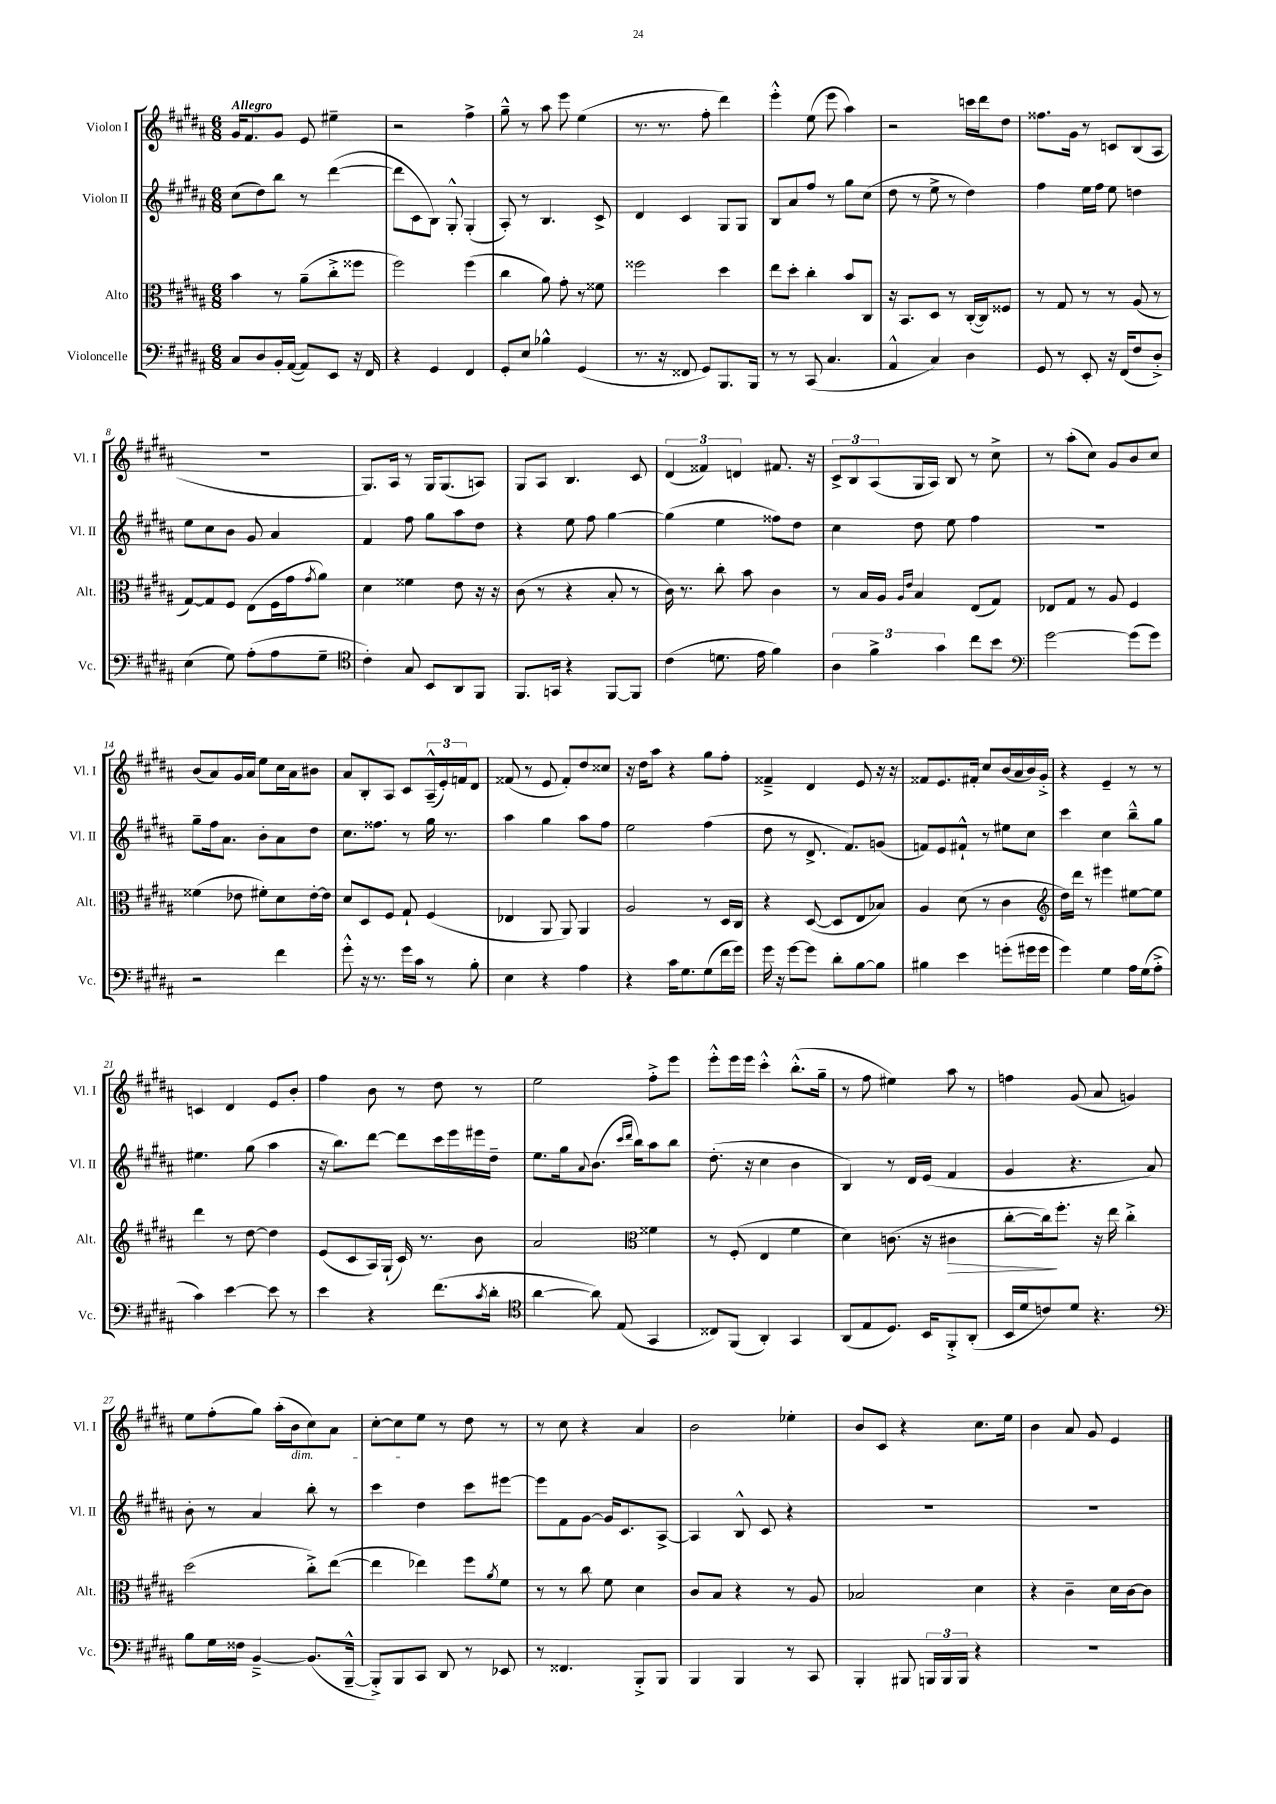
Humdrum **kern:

**kern	**kern	**dynam	**kern	**kern
*part4	*part3	*part3	*part2	*part1
*staff4	*staff3	*staff3	*staff2	*staff1
*I"Violoncelle	*I"Alto	*	*I"Violon II	*I"Violon I
*I'Vc.	*I'Alt.	*	*I'Vl. II	*I'Vl. I
*clefF4	*clefC3	*	*clefG2	*clefG2
*k[f#c#g#d#a#]	*k[f#c#g#d#a#]	*	*k[f#c#g#d#a#]	*k[f#c#g#d#a#]
*M6/8	*M6/8	*	*M6/8	*M6/8
=1	=1	=1	=1	=1
!	!	!	!	!LO:TX:a:B:t=Allegro
8C#/L	4b\	.	(8cc#\L	16g#/KL
.	.	.	.	8.f#/
8D#/	.	.	8dd#\)	.
16BB'/L	8r	.	8bb\J	8g#/J
([16AA#/JJ	.	.	.	.
8AA#/L])	(8a#~\L	.	8r	8e/
8EE/J	8cc#'^\	.	([4ddd#\	4ee#X~\
16r	8ff##X\J	.	.	.
16FF#/	.	.	.	.
=2	=2	=2	=2	=2
4r	2ff#\)	.	8ddd#\L]	2r
.	.	.	8c#\	.
4GG#/	.	.	8B\J)	.
.	.	.	8G#'^^/	.
4FF#/	(4ff#\	.	(4G#'/	4ff#^\
=3	=3	=3	=3	=3
8GG#'/L	4cc#\	.	8A#'/)	8gg#~^^\
8E/J	.	.	8r	8r
4B-X^^\	8a#\)	.	4.B/	8aa#\
.	8g#'\	.	.	8eee\
(4GG#/	8r	.	.	(4ee\
.	8f##X\	.	8c#^/	.
=4	=4	=4	=4	=4
8.r	2ff##X\	.	4d#/	8.r
16r	.	.	.	8.r
8FF##X/	.	.	4c#/	.
8GG#/L)	.	.	.	8ff#'\
8.BBB/	4dd#\	.	8G#/L	4ddd#\)
.	.	.	8G#/J	.
16BBB/Jk	.	.	.	.
=5	=5	=5	=5	=5
8r	8ee\L	.	8B/L	4eee'^^\
8r	8dd#'\J	.	8a#/	.
(8CC#/	4cc#'\	.	8ff#/J	(8ee\
4.C#/	.	.	8r	8eee\
.	8b/L	.	8gg#\L	4aa#\)
.	8C#/J	.	(8cc#\J	.
=6	=6	=6	=6	=6
4AA#^^/	16r	.	8dd#\	2r
.	8.BB/L	.	.	.
.	.	.	8r	.
4C#/)	8D#/J	.	8ee^\	.
.	8r	.	8r	.
4D#\	([16C#'/LL	.	4dd#\)	16cccn\LL
.	16C#/J])	.	.	16ddd#\J
.	8F##X/J	.	.	8dd#\J
=7	=7	=7	=7	=7
8GG#/	8r	.	4ff#\	8.ff##X\L
8r	8G#/	.	.	.
.	.	.	.	16g#\Jk
8EE'/	8r	.	16ee\LL	8r
.	.	.	16ff#\JJ	.
16r	8r	.	8ee\	8cn/L
(16FF#/KL	.	.	.	.
8F#/	(8A#/	.	4ddn\	(8B/
8D#'^/J)	8r	.	.	8A#/J
!!LO:LB:g=z
=8	=8	=8	=8	=8
(4E\	[8G#/L)	.	8ee\L	2.r
.	8G#/]	.	8cc#\	.
8G#\)	8F#/J	.	8b\J	.
(8A#'\L	(8E\L	.	8g#/	.
8A#\	16F#\L	.	4a#/	.
.	16g#\J	.	.	.
.	8qg#/	.	.	.
8G#~\J	8a#\J)	.	.	.
=9	=9	=9	=9	=9
*clefC4	*	*	*	*
4c#'\)	4d#\	.	4f#/	8.G#/L)
.	.	.	.	16A#/Jk
8G#/	4f##X\	.	8ff#\	8r
8BB/L	.	.	8gg#\L	16G#/KL
.	.	.	.	(8.G#/
8AA#/	8e\	.	8aa#\	.
8FF#/J	16r	.	8dd#\J	8An/J)
.	16r	.	.	.
=10	=10	=10	=10	=10
8.FF#/L	(8c#\	.	4r	8G#/L
.	8r	.	.	8A#/J
16GGn/Jk	.	.	.	.
4r	4r	.	8ee\	4.B/
.	.	.	8ff#\	.
[8FF#/L	8B'/	.	[4gg#\	.
8FF#/J]	8r	.	.	8c#/
=11	=11	=11	=11	=11
(4c#\	16c#\)	.	(4gg#\]	(6d#/
.	8.r	.	.	.
.	.	.	.	6f##X/)
8.dn\	8cc#'\	.	4ee\	.
.	.	.	.	6dn/
.	8b\	.	.	.
16e\	.	.	.	.
4f#\)	4c#\	.	8ff##X\L)	8.f#X/
.	.	.	8dd#\J	.
.	.	.	.	16r
=12	=12	=12	=12	=12
6A#\	8r	.	4cc#\	12c#^/L
.	.	.	.	12B/
.	16B/LL	.	.	.
6f#^\	.	.	.	(12A#/
.	16A#/JJ	.	.	.
.	16qqA#/LL	.	.	.
.	16qqe/JJ	.	.	.
.	4B/	.	8dd#\	16G#/L
.	.	.	.	16A#/JJ)
6g#\	.	.	.	.
.	.	.	8ee\	8B/
8cc#\L	(8E/L	.	4ff#\	8r
8b\J	8G#/J)	.	.	8cc#^\
=13	=13	=13	=13	=13
*clefF4	*	*	*	*
[2g#\	8E-X/L	.	2.r	8r
.	8G#/J	.	.	(8aa#'\L
.	8r	.	.	8cc#\J)
.	8A#/	.	.	8g#/L
(8g#\L]	4F#/	.	.	8b/
8g#\J)	.	.	.	8cc#/J
!!LO:LB:g=z
=14	=14	=14	=14	=14
2r	(4f##X\	.	8gg#~\L	(8b/L
.	.	.	16ff#\k	8a#/)
.	.	.	8.a#\J	.
.	8e-X\	.	.	16g#/L
.	.	.	.	16a#/JJ
.	8f#X'\L)	.	8b'\L	8ee\L
4f#\	8d#\	.	8a#\	16cc#\L
.	.	.	.	16a#\J
.	[16e-'\L	.	8dd#\J	8b#X\J
.	16e-\JJ]	.	.	.
=15	=15	=15	=15	=15
8g#'^^\	8d#/L	.	8.cc#\L	8a#/L
16r	8D#/	.	.	8B'/
8.r	.	.	8.ff##X\J	.
.	8F#/J	.	.	8A#/J
16g#\LL	8G#`/	.	8r	8c#/L
16c#\JJ	.	.	.	.
8r	(4F#/	.	16gg#\	(24A#~^^/L
.	.	.	.	24e'/)
.	.	.	8.r	.
.	.	.	.	24fn/J
8B'\	.	.	.	8d#/J
=16	=16	=16	=16	=16
4E\	4E-X/	.	4aa#\	(8f##X/
.	.	.	.	8r
4r	8AA#/	.	4gg#\	8e/
.	8AA#/)	.	.	8f##'/L)
4A#\	4AA#/	.	8aa#\L	8dd#/
.	.	.	8ff#\J	8cc##X/J
=17	=17	=17	=17	=17
4r	2A#/	.	2ee\	16r
.	.	.	.	16dd#\KL
.	.	.	.	8aa#\J
16c#\KL	.	.	.	4r
8.G#\	.	.	.	.
(8G#\	8r	.	(4ff#\	8gg#\L
16f#\L	16D#/LL	.	.	8ff#'\J
16g#\JJ)	16C#/JJ	.	.	.
=18	=18	=18	=18	=18
16g#\	4r	.	8dd#\	4f##X~^/
16r	.	.	.	.
[8g#\L	.	.	8r	.
8g#\J]	([8D#/	.	8.d#^/	4d#/
8d#'\L	8D#/L]	.	.	.
.	.	.	8.f#/L)	.
[8B\	8E/	.	.	8e/
8B\J]	8B-X/J)	.	(8gn/J	16r
.	.	.	.	16r
=19	=19	=19	=19	=19
4B#X\	4A#/	.	8fn/L)	8f##X/L
.	.	.	8e/	8.e/
4e\	(8d#\	.	8f#X`^^/J	.
.	.	.	.	16f#X'/Jk
.	8r	.	8r	8cc#/L
(8gn'\L	4c#\	.	8ee#X\L	(16b/L
.	.	.	.	16a#/
16g#X\L	.	.	8cc#\J	16b/)
16g#\JJ	.	.	.	16g#'^/JJ
=20	=20	=20	=20	=20
*	*clefG2	*	*	*
4g#\)	16dd#\LL)	.	4ccc#\	4r
.	16ddd#\JJ	.	.	.
.	8r	.	.	.
4G#\	4eee#X\	.	4cc#\	4e~/
16A#\LL	[8ee#X\L	.	8bb~^^\L	8r
(16G#\J	.	.	.	.
8A#'^\J	8ee#\J]	.	8gg#\J	8r
!!LO:LB:g=z
=21	=21	=21	=21	=21
4c#\)	4ddd#\	.	4.ee#X\	4cn/
[4e\	8r	.	.	4d#/
.	[8dd#\	.	(8gg#\	.
8e\]	4dd#\]	.	4aa#\	8e/L
8r	.	.	.	8b'/J
=22	=22	=22	=22	=22
4e\	(8e/L	.	16r	4ff#\
.	.	.	8.bb\L)	.
.	8c#/	.	.	.
4r	16A#/L)	.	[8ddd#\J	8b\
.	(16G#`/JJ	.	.	.
.	16c#/)	.	8ddd#\L]	8r
.	8.r	.	.	.
(8.f#\L	.	.	16ccc#\L	8dd#\
.	.	.	16eee\	.
.	8b\	.	16eee#X\	8r
8qc#/	.	.	.	.
16d#'\Jk	.	.	16dd#~\JJ	.
=23	=23	=23	=23	=23
*clefC4	*	*	*	*
[4a#\	2a#/	.	8.ee\L	2ee\
.	.	.	16gg#\k	.
.	.	.	8qqa#/	.
8a#\])	.	.	(8.b\J	.
(8E/	.	.	.	.
.	.	.	16qqccc#/LL	.
.	.	.	16qqddd#/JJ	.
.	.	.	16bb\KL)	.
*	*clefC3	*	*	*
4GG#/	4f##X\	.	8aa#\	8ff#'^\L
.	.	.	8bb\J	8eee\J
=24	=24	=24	=24	=24
8C##X/L)	8r	.	(8.dd#'\	8eee'^^\L
(8FF#/J	(8F#'/	.	.	16eee\L
.	.	.	16r	16eee\JJ
4AA#'/)	4E/	.	4cc#\	4ccc#'^^\
4GG#/	4f#\	.	4b\	(8.bb'^^\L
.	.	.	.	16gg#~\Jk
=25	=25	=25	=25	=25
(8AA#/L	4d#\)	.	4B/)	8r
8E/	.	.	.	8ff#\
8.D#/J)	(8.cn\	.	8r	4ee#X\)
.	.	.	16d#/LL	.
16BB/KL	16r	.	(16e/JJ	.
!	!	!LO:HP:b	!	!
8FF#'^/	4c#X\	>	4f#/	8aa#\
(8AA#'/J	.	.	.	8r
=26	=26	=26	=26	=26
16BB/LL	[8cc#'\L	.	4g#/	4ffn\
16d#/J	.	.	.	.
8cn/)	16cc#\k])	.	.	.
.	8.ff#'\J	]	.	.
8d#/J	.	.	4.r	(8g#/
4.r	16r	.	.	8a#/
.	16ee\	.	.	.
.	4cc#'^\	.	.	4gn/)
.	.	.	8a#/)	.
!!LO:LB:g=z
=27	=27	=27	=27	=27
*clefF4	*	*	*	*
8B\L	(2dd#\	.	8b'\	8ee\L
16G#\L	.	.	8r	(8ff#'\
16F##X\JJ	.	.	.	.
[4BB~^/	.	.	4a#/	8gg#\J)
.	.	.	.	(16aa#'\LL
!	!	!	!	!LO:TX:b:i:t=dim.
.	.	.	.	16b\J
(8.BB/L]	8cc#'^\L)	.	8bb'\	8cc#\)
.	([8ee\J	.	8r	8a#\J
[16BBB~^^/Jk	.	.	.	.
=28	=28	=28	=28	=28
8BBB'^/L])	4ee\]	.	4ccc#\	[8cc#'\L
8BBB/	.	.	.	8cc#\]
8CC#/J	4ee-X\)	.	4dd#\	8ee\J
8DD#/	.	.	.	8r
8r	8ff#\L	.	8ccc#\L	8dd#\
.	8qa#/	.	.	.
8EE-X/	8f#\J	.	[8eee#X\J	8r
=29	=29	=29	=29	=29
8r	8r	.	8eee#\L]	8r
4.FF##X/	8r	.	8f#\	8cc#\
.	8cc#\	.	[8g#\J	4r
.	8f#\	.	16g#/KL]	.
.	.	.	8.c#/	.
8BBB'^/L	4d#\	.	.	4a#/
8BBB/J	.	.	[8A#^/J	.
=30	=30	=30	=30	=30
4BBB/	8c#/L	.	4A#/]	2b\
.	8B/J	.	.	.
4BBB/	4r	.	8B^^/	.
.	.	.	8c#/	.
8r	8r	.	4r	4ee-X'\
8CC#/	8A#/	.	.	.
=31	=31	=31	=31	=31
4BBB'/	2B-X/	.	2.r	8b/L
.	.	.	.	8c#/J
8BBB#X/	.	.	.	4r
24BBBn/LL	.	.	.	.
24BBB/	.	.	.	.
24BBB/JJ	.	.	.	.
4r	4d#\	.	.	8.cc#\L
.	.	.	.	16ee\Jk
=32	=32	=32	=32	=32
2.r	4r	.	2.r	4b\
.	4c#~\	.	.	8a#/
.	.	.	.	8g#/
.	16d#\LL	.	.	4e/
.	[16c#\J	.	.	.
.	8c#\J]	.	.	.
==	==	==	==	==
*-	*-	*-	*-	*-
